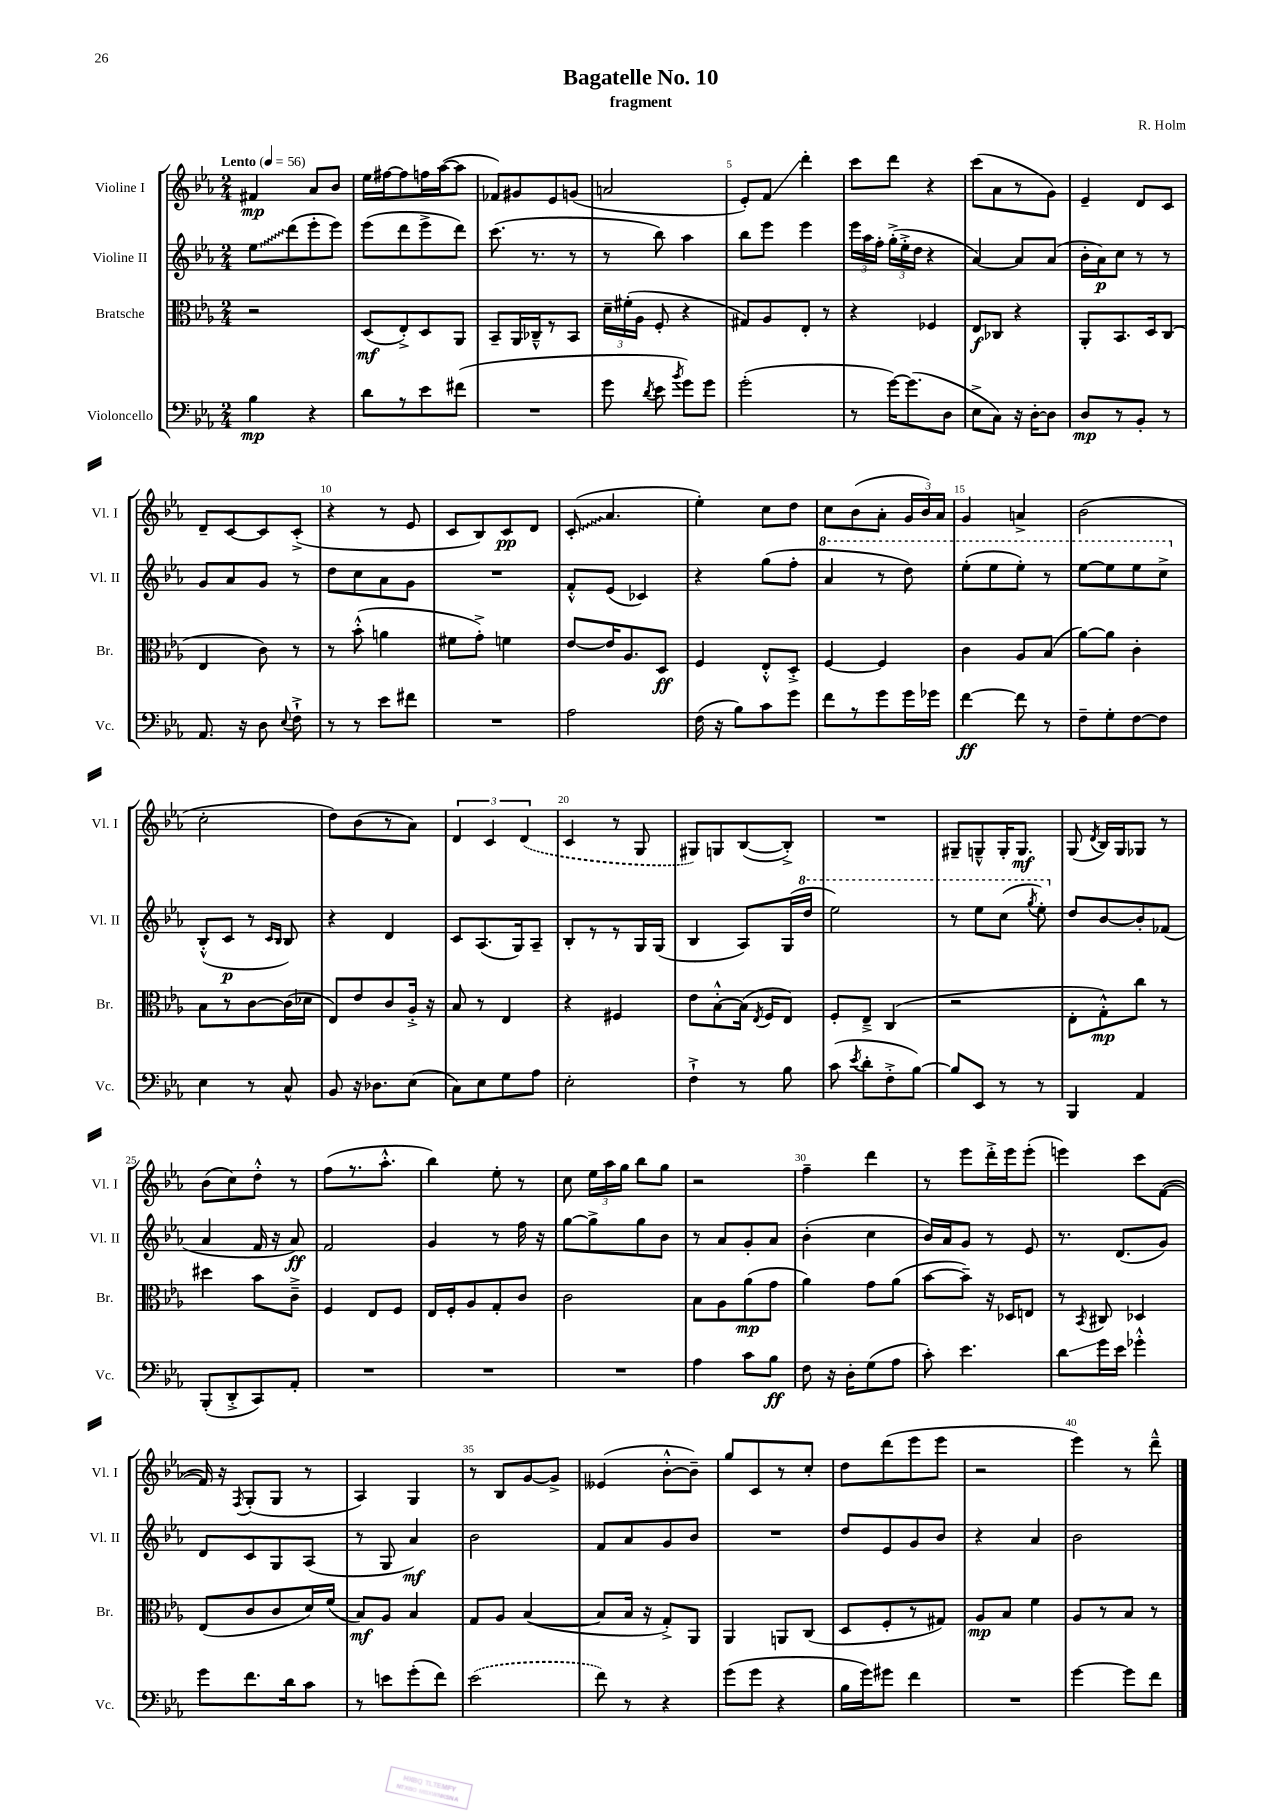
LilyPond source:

\header { title = "Bagatelle No. 10" composer = "R. Holm" subtitle = "fragment" }
<<
\new StaffGroup <<
\new Staff = "s0" \with { instrumentName = "Violine I" shortInstrumentName = "Vl. I" } {
    \clef treble \key ees \major \numericTimeSignature \time 2/4 \tempo "Lento" 4 = 56
    \autoBeamOff fis'4\mp aes'8[ bes'8] |
    ees''16[ fis''16~ fis''8 f''16 aes''16~( aes''8] |
    fes'8[) gis'8 ees'8 g'8]( |
    a'2 |
    ees'8[-.) f'8]\glissando d'''4-. |
    c'''8[ d'''8] r4 |
    c'''8[( aes'8 r8 g'8]) |
    ees'4-- d'8[ c'8] |
    d'8[-- c'8~ c'8 c'8]-.->( |
    r4 r8 ees'8 |
    c'8[ bes8) c'8\pp d'8] |
    \once \override Glissando.style = #'zigzag c'8-.\glissando( aes'4. |
    ees''4-.) c''8[ d''8] |
    c''8[ bes'8( aes'8]-. \tuplet 3/2 { g'16[ bes'16) aes'16] } |
    g'4 a'4-> |
    bes'2( |
    c''2-. |
    d''8[) bes'8( r8 aes'8]) |
    \tuplet 3/2 { d'4 c'4 \once \slurDashed d'4( } |
    c'4 r8 g8 |
    gis8[) g8 bes8~( bes8]-.->) |
    R2 |
    gis8[-- g8---^ g16-. g8.]\mf |
    g8( \acciaccatura { d'8 } bes16[) g16 ges8] r8 |
    bes'8[( c''8) d''8]-.-^ r8 |
    f''8[( r8. aes''8.]-.-^ |
    bes''4) ees''8-. r8 |
    c''8 \tuplet 3/2 { ees''16[ aes''16 g''16] } bes''8[ g''8] |
    r2 |
    f''4-- d'''4 |
    r8 ees'''8[ d'''16-.-> ees'''16 ees'''8]-.( |
    e'''4) c'''8[ f'8]~( |
    f'16) r16 \acciaccatura { f8 } g8[-.( g8] r8 |
    aes4) g4 |
    r8 bes8[ g'8~ g'8]-> |
    eeses'4( bes'8[~-.-^ bes'8]--) |
    g''8[ c'8 r8 c''8]-. |
    d''8[ d'''8( ees'''8 ees'''8] |
    r2 |
    ees'''4) r8 d'''8---^ \bar "|." |
}
\new Staff = "s1" \with { instrumentName = "Violine II" shortInstrumentName = "Vl. II" } {
    \clef treble \key ees \major \numericTimeSignature \time 2/4
    \autoBeamOff \once \override Glissando.style = #'zigzag ees''8[\glissando d'''8( ees'''8-. ees'''8]) |
    ees'''8[( d'''8 ees'''8-> d'''8]) |
    c'''8.( r8. r8 |
    r8 bes''8) aes''4 |
    bes''8[ ees'''8] ees'''4 |
    \tuplet 3/2 { ees'''16[ aes''16 f''16]-. } \tuplet 3/2 { g''16[-.->( ees''16-.-> d''16] } r4 |
    aes'4~) aes'8[ aes'8]( |
    bes'16[-. aes'16\p) c''8] r8 r8 |
    g'8[ aes'8 g'8] r8 |
    d''8[ c''8 aes'8 g'8] |
    R2 |
    f'8[-.-^ ees'8]( ces'4) |
    r4 g''8[( f''8]-. |
    \ottava #1 aes''4 r8 d'''8) |
    ees'''8[-.( ees'''8 ees'''8]-.) r8 |
    ees'''8[~ ees'''8 ees'''8 c'''8]-> \ottava #0 |
    bes8[-.-^( c'8]\p r8 \grace { c'16[ bes16] } bes8) |
    r4 d'4 |
    c'8[ aes8.( g16) aes8]-- |
    bes8[-. r8 r8 g16 g16]( |
    bes4 aes8[) g16( \ottava #1 d'''16] |
    ees'''2) |
    r8 ees'''8[ c'''8]( \acciaccatura { g'''8 } ees'''8-.) \ottava #0 |
    d''8[ bes'8~ bes'8-. fes'8]( |
    aes'4 f'16 r16 aes'8\ff) |
    f'2 |
    g'4 r8 f''16 r16 |
    g''8[~ g''8-> g''8 bes'8] |
    r8 aes'8[ g'8-. aes'8] |
    bes'4-.( c''4 |
    bes'16[) aes'16 g'8] r8 ees'8 |
    r8. d'8.[( g'8]) |
    d'8[ c'8 g8 aes8]( |
    r8 g8 aes'4\mf) |
    bes'2 |
    f'8[ aes'8 g'8 bes'8] |
    R2 |
    d''8[ ees'8 g'8 bes'8] |
    r4 aes'4 |
    bes'2 \bar "|." |
}
\new Staff = "s2" \with { instrumentName = "Bratsche" shortInstrumentName = "Br." } {
    \clef alto \key ees \major \numericTimeSignature \time 2/4
    \autoBeamOff r2 |
    d8[\mf( ees8-.->) d8 aes,8] |
    bes,8[-- aes,16 ces16---^ r8 bes,8] |
    \tuplet 3/2 { d'16[-- fis'16-.( aes16] } f8-. r4 |
    gis8[) aes8 ees8]-. r8 |
    r4 fes4 |
    ees8[\f ces8] r4 |
    aes,8[-. bes,8. d16 c8]( |
    ees4 c'8) r8 |
    r8 bes'8-.-^( a'4 |
    fis'8[ g'8]-.->) f'4 |
    ees'8[~ ees'16 aes8. d8]\ff |
    f4 ees8[-.-^ d8]-.-> |
    f4~ f4 |
    c'4 aes8[ bes8]( |
    aes'8[~) aes'8] c'4-. |
    bes8[ r8 c'8~ c'16( des'16] |
    ees8[) ees'8 c'8 aes16]-.-> r16 |
    bes8 r8 ees4 |
    r4 fis4 |
    ees'8[ bes8~-.-^ bes16]( \acciaccatura { ees8 } f16[ ees8]) |
    f8[-. ees8]---> c4( |
    r2 |
    ees8[-. g8-.-^\mp) c''8] r8 |
    dis''4 bes'8[ c'8]---> |
    f4 ees8[ f8] |
    ees16[ f16-. aes8 g8-. c'8] |
    c'2 |
    bes8[ aes8 aes'8\mp( g'8] |
    aes'4) g'8[ aes'8]( |
    bes'8[~ bes'8]--) r16 des16[ e8] |
    r8 \acciaccatura { bes,8 } cis8 des4 |
    ees8[( c'8 c'8 d'16) f'16]( |
    bes8[\mf) aes8] bes4 |
    g8[ aes8] bes4~( |
    bes8[ bes16] r16 g8[-.->) aes,8] |
    aes,4 a,8[ c8]( |
    d8[ f8-. r8 gis8]) |
    aes8[\mp bes8] f'4 |
    aes8[ r8 bes8] r8 \bar "|." |
}
\new Staff = "s3" \with { instrumentName = "Violoncello" shortInstrumentName = "Vc." } {
    \clef bass \key ees \major \numericTimeSignature \time 2/4
    \autoBeamOff bes4\mp r4 |
    d'8[ r8 ees'8 fis'8]( |
    R2 |
    g'8 \acciaccatura { d'8 } ees'8 \acciaccatura { bes'8 } g'8[) g'8] |
    g'2-.( |
    r8 g'16[~) g'8.( d8] |
    ees8[-> c8]) r16 d16[~-. d8] |
    d8[\mp r8 bes,8]-. r8 |
    aes,8. r16 d8 \appoggiatura { ees8 } f8-!-> |
    r8 r8 ees'8[ fis'8] |
    R2 |
    aes2 |
    f16( r16 bes8[) c'8 g'8] |
    f'8[ r8 g'8 g'16 ges'16] |
    f'4~\ff f'8 r8 |
    f8[-- g8-. f8~ f8] |
    ees4 r8 c8-^ |
    bes,8 r16 des8.[ ees8]( |
    c8[) ees8 g8 aes8] |
    ees2-. |
    f4-!-> r8 bes8 |
    c'8( \acciaccatura { ees'8 } d'8[-. f8-.-> bes8]~) |
    bes8[ ees,8] r8 r8 |
    bes,,4 aes,4 |
    bes,,8[-.( d,8-.-> c,8) aes,8]-. |
    R2 |
    R2 |
    R2 |
    aes4 c'8[ bes8]\ff |
    f8 r16 d16[-. g8( aes8] |
    c'8-.) ees'4. |
    d'8[\glissando g'16 ees'16] ges'4-.-^ |
    g'8[ f'8. d'16 c'8] |
    r8 e'8[ g'8-.( f'8]) |
    \once \slurDashed ees'2( |
    f'8) r8 r4 |
    g'8[( g'8] r4 |
    bes16[ g'16) gis'8] f'4 |
    R2 |
    g'4~ g'8[ f'8] \bar "|." |
}
>>
>>
\layout { \context { \Score \override BarNumber.break-visibility = ##(#f #t #t) barNumberVisibility = #(every-nth-bar-number-visible 5) } }
